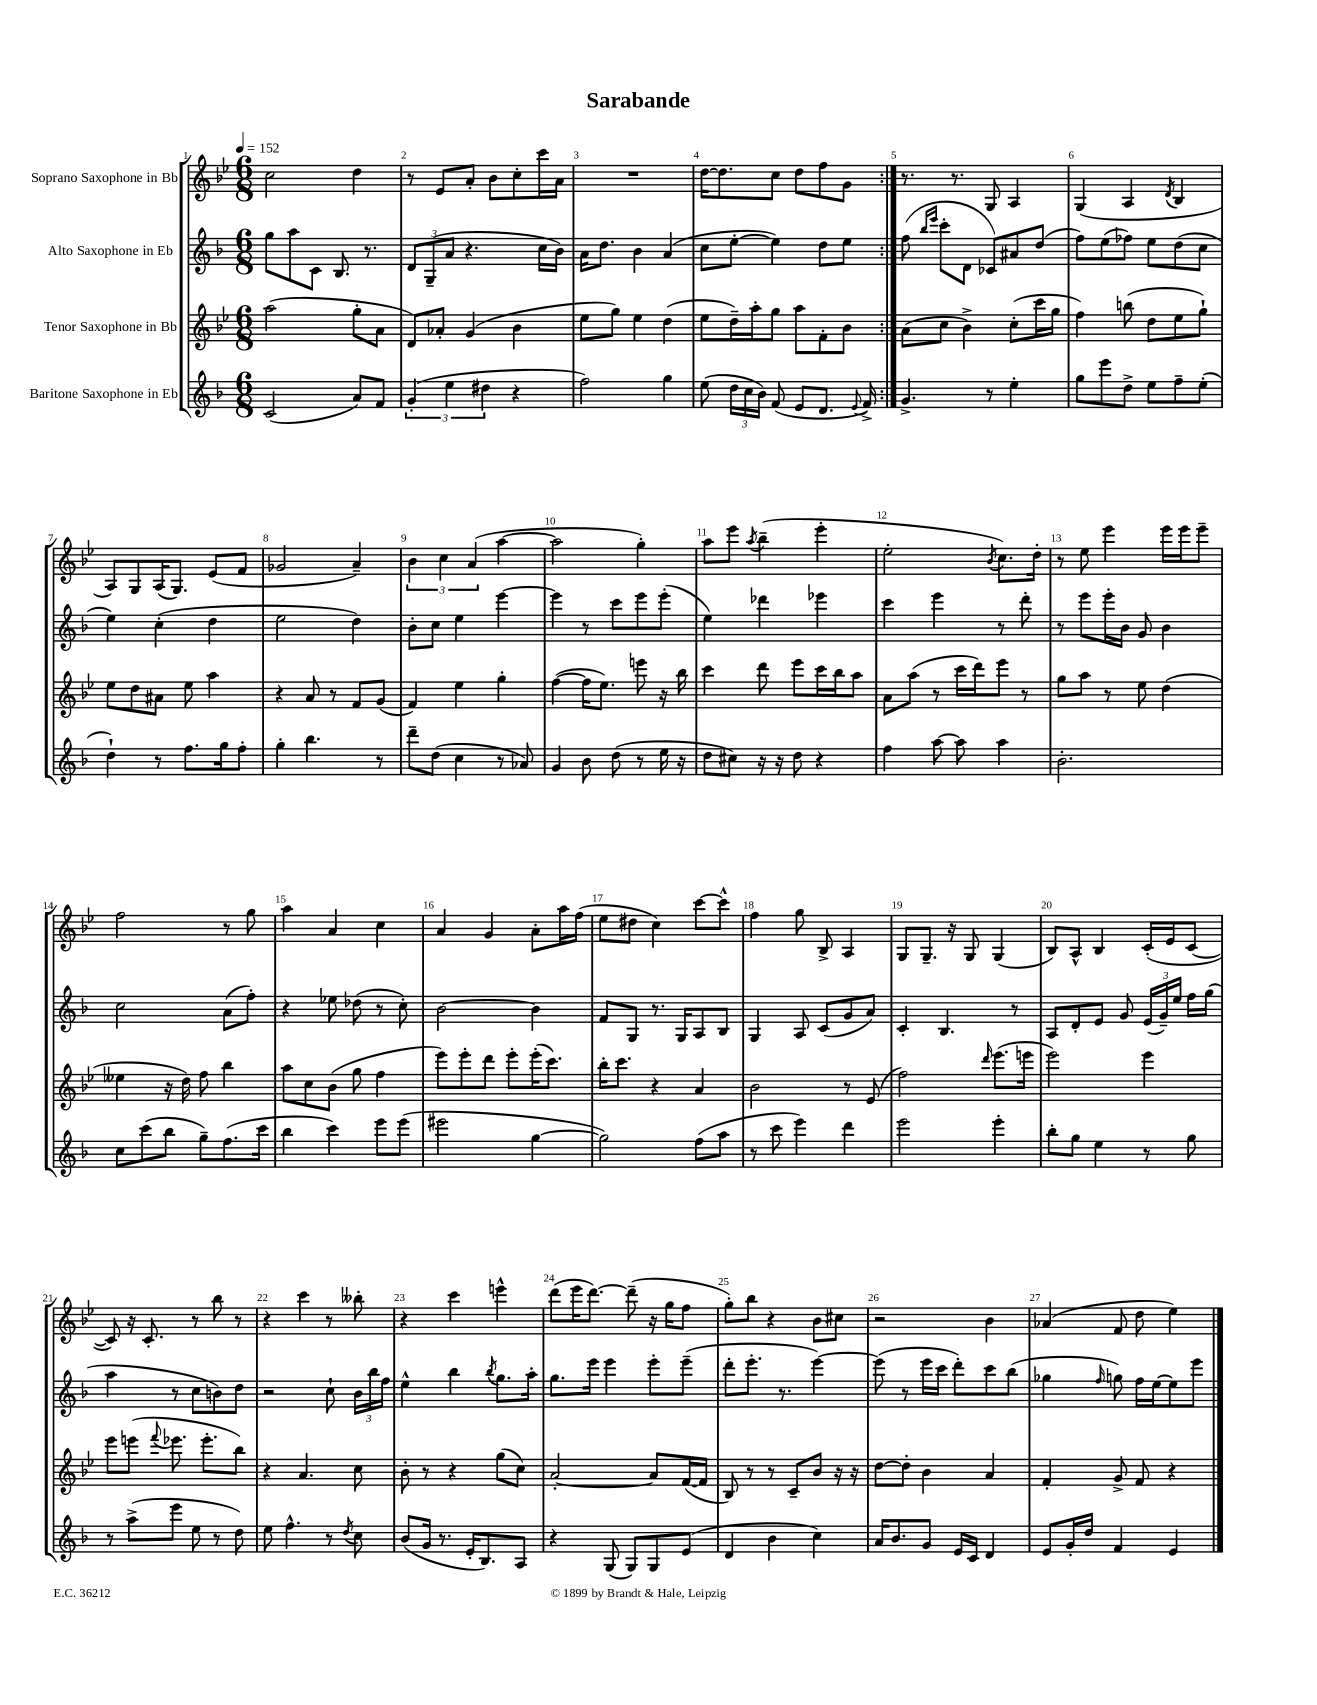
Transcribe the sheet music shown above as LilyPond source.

\header { title = "Sarabande" }
<<
\new StaffGroup <<
\new Staff = "s0" \with { instrumentName = "Soprano Saxophone in Bb" } {
    \clef treble \key bes \major \numericTimeSignature \time 6/8 \tempo 4 = 152
    \autoBeamOff \repeat volta 2 { c''2 d''4 |
    r8 ees'8[ a'8]-. bes'8[ c''8-. c'''16 a'16] |
    R2. |
    d''16[~ d''8. c''8] d''8[ f''8 g'8] | }
    r8. r8. g8 a4 |
    g4( a4 \acciaccatura { d'8 } bes4 |
    a8[) g8 a16( g8.]) ees'8[( f'8] |
    ges'2 a'4--) |
    \tuplet 3/2 { bes'4 c''4 a'4( } a''4~ |
    a''2 g''4-.) |
    a''8[ ees'''8] \acciaccatura { a''8 } bes''4--( ees'''4-. |
    ees''2-. \acciaccatura { bes'8 } c''8.[) d''16]-. |
    r8 ees''8 ees'''4 ees'''16[ ees'''16 ees'''8]-- |
    f''2 r8 g''8 |
    a''4 a'4 c''4 |
    a'4 g'4 a'8[-. a''16 f''16]( |
    ees''8[ dis''8] c''4) c'''8[~ c'''8]-^ |
    f''4 g''8 bes8-> a4 |
    g8[ g8.]-- r16 g8 g4( |
    bes8[) a8]-^ bes4 c'16[-.( ees'16 c'8]~ |
    c'8) r16 c'8.-. r8 bes''8 r8 |
    r4 c'''4 r8 beses''8-. |
    r4 c'''4 e'''4-^ |
    d'''8[( ees'''16 d'''8.]~) d'''8--( r16 g''16[ f''8] |
    g''8[-.) bes''8] r4 bes'8[ cis''8] |
    r2 bes'4 |
    aes'4( f'8 d''8 ees''4) \bar "|." |
}
\new Staff = "s1" \with { instrumentName = "Alto Saxophone in Eb" } {
    \clef treble \key f \major \numericTimeSignature \time 6/8
    \autoBeamOff \repeat volta 2 { g''8[ a''8 c'8] bes8. r8. |
    \tuplet 3/2 { d'8[ g8--( a'8] } r4. c''16[ bes'16]) |
    a'16[ d''8.] bes'4 a'4( |
    c''8[ e''8]~-. e''4) d''8[ e''8] | }
    f''8( \grace { bes''16[ e'''16] } c'''8[-. d'8] ces'8[) ais'8 d''8]( |
    f''8[) e''8( fes''8]) e''8[ d''8( c''8] |
    e''4) c''4-.( d''4 |
    e''2 d''4) |
    bes'8[-. c''8] e''4 e'''4~ |
    e'''4 r8 c'''8[ e'''8 e'''8]-.( |
    e''4) des'''4 ees'''4 |
    c'''4 e'''4 r8 d'''8-. |
    r8 e'''8[ e'''16-. bes'16] g'8 bes'4 |
    c''2 a'8[( f''8]-.) |
    r4 ees''8 des''8( r8 c''8-.) |
    bes'2~ bes'4 |
    f'8[ g8] r8. g16[ a8 bes8] |
    g4 a8 c'8[( g'8 a'8]) |
    c'4-. bes4. r8 |
    a8[ d'8-. e'8] g'8 \tuplet 3/2 { e'16[( g'16--) e''16] } f''16[ g''16]( |
    a''4 r8 c''8[ b'8) d''8] |
    r2 c''8-! \tuplet 3/2 { bes'16[ bes''16 f''16] } |
    e''4-^ bes''4 \acciaccatura { bes''8 } g''8.[ a''16]-. |
    g''8.[ e'''16] e'''4 e'''8[-. e'''8]--( |
    d'''8[-. e'''8.]-. r8. e'''4~) |
    e'''8( r8 e'''16[ c'''16] d'''8[-.) c'''8 bes''8]( |
    ges''4 \grace { f''16 } g''8) f''16[ e''16~ e''8 e'''8] \bar "|." |
}
\new Staff = "s2" \with { instrumentName = "Tenor Saxophone in Bb" } {
    \clef treble \key bes \major \numericTimeSignature \time 6/8
    \autoBeamOff \repeat volta 2 { a''2( g''8[-. a'8] |
    d'8[) aes'8]-. g'4( bes'4 |
    ees''8[ g''8]) ees''4 d''4( |
    ees''8[ d''16--) a''16-. g''8] a''8[ f'8-. bes'8] | }
    a'8[( c''8] bes'4->) c''8[-.( c'''16 g''16] |
    f''4) b''8( d''8[ ees''8 g''8]-!) |
    ees''8[ d''8 ais'8] ees''8 a''4 |
    r4 a'8 r8 f'8[ g'8]( |
    f'4) ees''4 g''4-. |
    f''4~( f''16[ ees''8.]) e'''8 r16 bes''16 |
    c'''4 d'''8 ees'''8[ c'''16 bes''16 a''8] |
    a'8[ a''8]( r8 c'''16[ d'''16) ees'''8] r8 |
    g''8[ a''8] r8 ees''8 d''4( |
    eeses''4 r16 d''16) f''8 bes''4 |
    a''8[ c''8 bes'8]( g''8 f''4 |
    ees'''8[) ees'''8-. d'''8] ees'''8[-. ees'''16-.( c'''8.]) |
    bes''16[-. c'''8.] r4 a'4 |
    bes'2 r8 ees'8( |
    f''2) \grace { d'''16 } ees'''8.[( e'''16] |
    ees'''2) ees'''4 |
    ees'''8[ e'''8]( \appoggiatura { f'''8 } ees'''8. ees'''8.[-. bes''8]) |
    r4 a'4. c''8 |
    bes'8-. r8 r4 g''8[( c''8]) |
    a'2~-. a'8[ f'16~( f'16] |
    bes8) r8 r8 c'8[-- bes'8] r16 r16 |
    d''8[~ d''8]-. bes'4 a'4 |
    f'4-. g'8-> f'8 r4 \bar "|." |
}
\new Staff = "s3" \with { instrumentName = "Baritone Saxophone in Eb" } {
    \clef treble \key f \major \numericTimeSignature \time 6/8
    \autoBeamOff \repeat volta 2 { c'2( a'8[) f'8] |
    \tuplet 3/2 { g'4-.( e''4 dis''4 } r4 |
    f''2) g''4 |
    e''8( \tuplet 3/2 { d''16[ c''16 bes'16]) } f'8( e'8[ d'8.] \appoggiatura { e'8 } f'16->) | }
    g'4.-> r8 e''4-. |
    g''8[ e'''8 d''8]-> e''8[ f''8-- e''8]-.( |
    d''4-!) r8 f''8.[ g''16 f''8]-. |
    g''4-. bes''4. r8 |
    d'''8[-- d''8]( c''4 r8 aes'8) |
    g'4 bes'8 d''8( r8 e''16 r16 |
    d''8[ cis''8]) r16 r16 d''8 r4 |
    f''4 a''8~ a''8 a''4 |
    bes'2.-. |
    c''8[ c'''8( bes''8] g''8[--) f''8.( c'''16] |
    bes''4 c'''4) e'''8[ e'''8]( |
    eis'''2 g''4~ |
    g''2) f''8[( a''8] |
    r8 c'''8 e'''4) d'''4 |
    e'''2 e'''4-. |
    bes''8[-. g''8] e''4 r8 g''8 |
    r8 a''8[->( e'''8] e''8 r8 d''8) |
    e''8 f''4.-^ r8 \acciaccatura { d''8 } c''8 |
    bes'8[( g'16] r8. e'16[-. bes8.) a8] |
    r4 g8( g8[) g8 e'8]( |
    d'4 bes'4 c''4) |
    a'16[ bes'8. g'8] e'16[ c'16] d'4 |
    e'8[ g'16-. d''16] f'4 e'4 \bar "|." |
}
>>
>>
\layout { \context { \Score \override BarNumber.break-visibility = ##(#f #t #t) barNumberVisibility = #all-bar-numbers-visible } }
